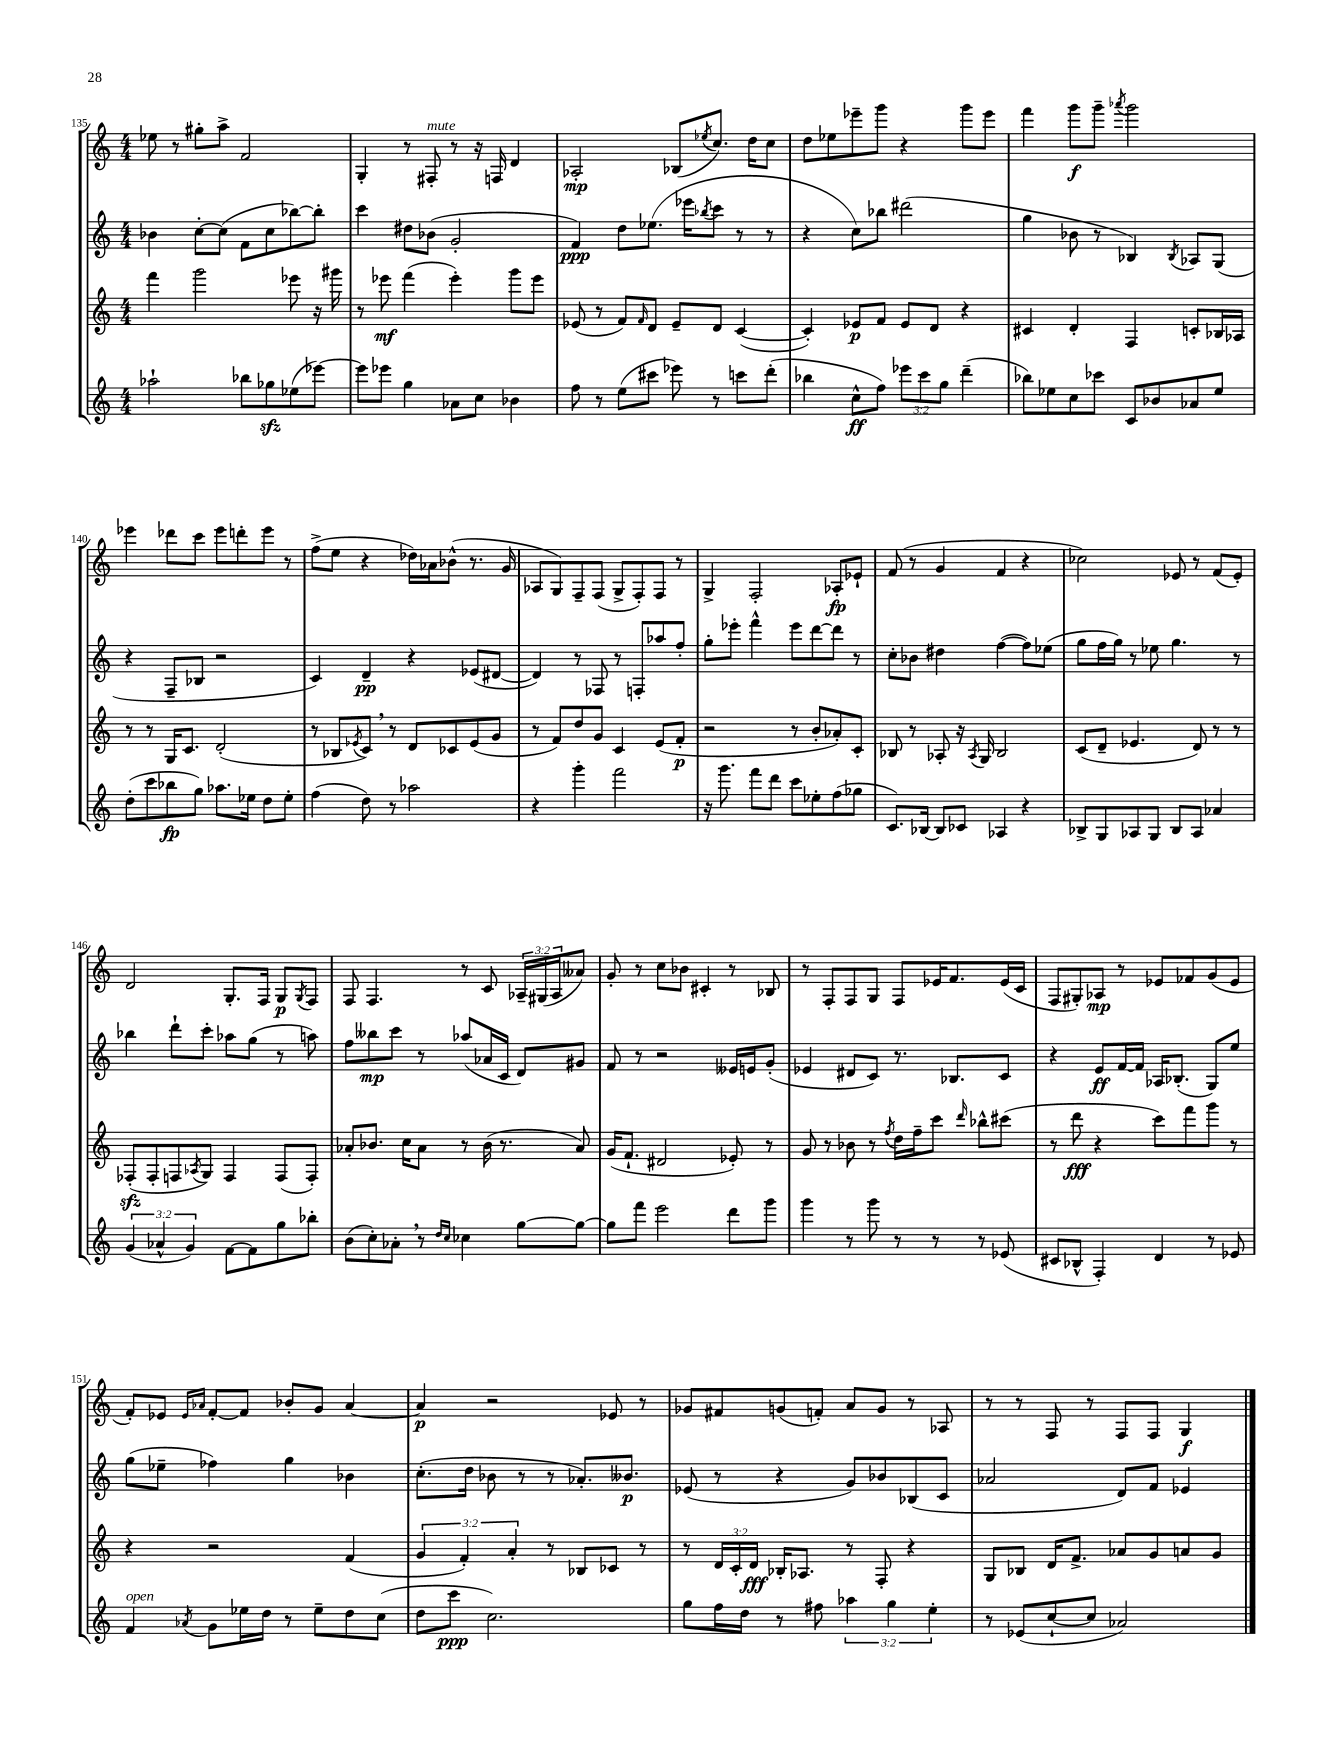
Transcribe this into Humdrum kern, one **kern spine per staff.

**kern	**kern	**kern	**kern
*staff4	*staff3	*staff2	*staff1
*clefG2	*clefG2	*clefG2	*clefG2
*k[]	*k[]	*k[]	*k[]
*M4/4	*M4/4	*M4/4	*M4/4
2aa-`\	4fff\	4b-\	8ee-\
.	.	.	8r
.	2ggg\	[8cc'\L	8gg#'\L
.	.	(8cc\]J	8aa^\J
8bb-\L	.	8f\L	2f/
8gg-\	.	8cc\	.
(8ee-\	8eee-\	[8bb-\)	.
[8eee-\J)	16r	8bb-'\]J	.
.	16ggg#\	.	.
=	=	=	=
8eee-\]L	8r	4ccc\	4G'/
8eee-\J	8eee-\	.	.
4gg\	(4fff\	8dd#\L	8r
.	.	(8b-\J	8F#'/
8a-\L	4eee-'\)	2g'/	8r
8cc\J	.	.	16r
.	.	.	16F/
4b-\	8ggg\L	.	4d/
.	8eee-\J	.	.
=	=	=	=
8ff\	(8e-/	4f/)	2A-'/
8r	8r	.	.
(8ee\L	8f/L)	8dd\L	.
.	16qqf/	.	.
8ccc#\J	8d/J	(8.ee-\J	.
8eee-\)	8e-~/L	.	(8B-/L
.	.	16eee-\LK	.
.	.	8qbb-/	8qee-/
8r	8d/J	8ccc\J	8.cc/J)
8ccc\L	([4c/	8r	.
.	.	.	16dd\LK
(8ddd'\J	.	8r	8cc\J
=	=	=	=
4bb-\	4c'/])	4r	8dd\L
.	.	.	8ee-\
8cc^^\L	8e-/L	8cc\L)	8eee-~\
8ff\J)	8f/J	8bb-\J	8ggg\J
12eee-\L	8e-/L	(2ddd#\	4r
12ccc\	.	.	.
.	8d/J	.	.
12gg\J	.	.	.
(4ddd~\	4r	.	8ggg\L
.	.	.	8eee-\J
=	=	=	=
8bb-\L)	4c#/	4gg\	4fff\
8ee-\	.	.	.
8cc\	4d'/	8b-\	8ggg\L
8ccc-\J	.	8r	8ggg~\J
.	.	.	8qaaa-/
8c/L	4F/	4B-/)	2ggg\
8b-/	.	.	.
.	.	8qB-/	.
8a-/	8c'/L	8A-/L	.
8ee-/J	16B-/L	(8G/J	.
.	16A-/JJ	.	.
=	=	=	=
(8dd'\L	8r	4r	4eee-\
8ccc\	8r	.	.
8bb-\	16G/LK	8F~/L	8ddd-\L
.	8.c/J	.	.
8gg\J)	.	8B-/J	8ccc\J
8.aa-\L	(2d'/	2r	8eee-\L
.	.	.	8ddd'\
16ee-\Jk	.	.	.
8dd\L	.	.	8eee-\J
8ee-'\J	.	.	8r
=	=	=	=
(4ff\	8r	4c/)	(8ff^\L
.	8B-/L	.	8ee\J
.	8qe-/	.	.
8dd\)	8c/J)	4d~/	4r
8r	8r	.	.
2aa-\	8d/L	4r	16dd-\LL)
.	.	.	16a-\J
.	8c-/	.	(8b-^^\J
.	(8e-/	(8e-/L	8.r
.	8g/J	[8d#/J	.
.	.	.	16g/
=	=	=	=
4r	8r	4d#/])	8A-/L
.	8f/L)	.	8G/)
4ggg'\	8dd/	8r	8F~/
.	8g/J	8F-/	(8F/J
2fff\	4c/	8r	8G^/L
.	.	8F'/L	8F'/)
.	(8e/L	8aa-/	8F/J
.	8f'/J	8ff'/J	8r
=	=	=	=
16r	2r	8gg'\L	4G^/
8.ggg\	.	.	.
.	.	8eee-'\J	.
8fff\L	.	4fff^^\	2F'/
8ddd\J	.	.	.
8ccc\L	8r	8eee-\L	.
8ee-'\	8b'/L	[8ddd\	.
(8ff\	8a-'/)	8ddd\]J	8A-'/L
8gg-\J	8c'/J	8r	8e-`/J
=	=	=	=
8.c/L)	8B-/	8cc'\L	(8f/
.	8r	8b-\J	8r
[16B-/Jk	.	.	.
8B-/]L	8A-'/	4dd#\	4g/
8c-/J	16r	.	.
.	8qA-/	.	.
.	16G/	.	.
4A-/	2B-/	([4ff\	4f/
4r	.	8ff\]L)	4r
.	.	(8ee-\J	.
=	=	=	=
8B-^/L	(8c/L	8gg\L	2cc-\)
8G/	8d~/J	16ff\L	.
.	.	16gg\JJ)	.
8A-/	4.e-/	8r	.
8G/J	.	8ee-\	.
8B-/L	.	4.gg\	8e-/
8A-/J	8d/)	.	8r
4a-/	8r	.	(8f/L
.	8r	8r	8e-'/J)
=	=	=	=
(6g/	(8F-'/L	4bb-\	2d/
.	8F-'/	.	.
6a-^^/	.	.	.
.	8F/	8ddd`\L	.
6g/)	.	.	.
.	8qA-/	.	.
.	8G/J)	8ccc'\J	.
[8f\L	4F/	8aa-\L	8.G'/L
8f\]	.	(8gg\J	.
.	.	.	16F/Jk
8gg\	(8F/L	8r	8G/L
.	.	.	8qG/
8bb-'\J	8F'/J)	8aa\)	8F/J
=	=	=	=
(8b\L	8a-'/L	8ff\L	8F/
8cc'\)	8.b-/J	8bb--\	4.F/
8a-'\J	.	8ccc\J	.
.	16cc\LK	.	.
8r	8a-\J	8r	.
16qqdd/LL	.	.	.
16qqcc/JJ	.	.	.
4cc-\	8r	(8aa-/L	8r
.	(16b-\	16a-/L	8c/
.	8.r	16c/JJ	.
[8gg\L	.	8d/L)	24A-~/LL
.	.	.	(24G#/
.	.	.	24A-/J
8gg\_J	8a-/)	8g#/J	8a--/J)
=	=	=	=
8gg\]L	(16g/LK	8f/	8g'/
.	8.f`/J	.	.
8fff\J	.	8r	8r
2eee\	2d#/	2r	8cc\L
.	.	.	8b-\J
.	.	.	4c#'/
8ddd\L	8e-'/)	16e--/LL	8r
.	.	16e/J	.
8ggg\J	8r	(8g'/J	8B-/
=	=	=	=
4ggg\	8g/	4e-/	8r
.	8r	.	8F'/L
8r	8b-\	8d#/L	8F/
8ggg\	8r	8c/J)	8G/J
.	8qff/	.	.
8r	16dd\LL	8.r	8F/L
.	16ff~\J	.	.
8r	8ccc\J	.	16e-/K
.	.	8.B-/L	8.f/
.	16qqddd/	.	.
8r	8bb-^^\L	.	.
(8e-/	(8ccc#\J	8c/J	(16e-/L
.	.	.	16c/JJ
=	=	=	=
8c#/L	8r	4r	8F/L
8B-^^/J	8ddd\	.	8G#'/)
4F'/)	4r	8e/L	8A-/J
.	.	[16f/L	8r
.	.	16f/]JJ	.
4d/	8ccc\L)	16A-/LK	8e-/L
.	.	(8.B-'/J	.
.	8fff\	.	8f-/
8r	8ggg\J	8G/L)	(8g/
8e-/	8r	8ee/J	8e-/J
=	=	=	=
4f/	4r	(8gg\L	8f'/L)
.	.	8ee-~\J	8e-/J
.	.	.	16qqe-/LL
8qa-/	.	.	16qqa-/JJ
8g\L	2r	4ff-\)	[8f'/L
16ee-\L	.	.	8f/]J
16dd\JJ	.	.	.
8r	.	4gg\	8b-'/L
8ee-~\L	.	.	8g/J
8dd\	(4f/	4b-\	[4a-/
(8cc\J	.	.	.
=	=	=	=
8dd\L	6g/	(8.cc'\L	4a-/]
8ccc\J	.	.	.
.	6f'/)	.	.
.	.	16dd\Jk	.
2.cc\)	.	8b-\	2r
.	6a'/	.	.
.	.	8r	.
.	8r	8r	.
.	8B-/L	8.a-'/L)	.
.	8c-/J	.	8e-/
.	.	8.b--/J	.
.	8r	.	8r
=	=	=	=
8gg\L	8r	(8e-/	8g-/L
16ff\L	24d/LL	8r	8f#/
.	24c'/	.	.
16dd\JJ	.	.	.
.	24d/JJ	.	.
8r	16B-'/LK	4r	(8g/
.	8.A-/J	.	.
8ff#\	.	.	8f'/J)
6aa-\	8r	8g/L)	8a/L
.	8F'/	8b-/	8g/J
6gg\	.	.	.
.	4r	(8B-/	8r
6ee'\	.	.	.
.	.	8c/J	8A-/
=	=	=	=
8r	8G/L	2a-/	8r
(8e-/L	8B-/J	.	8r
[8cc`/	16d/LK	.	8F/
.	8.f^/J	.	.
8cc/]J	.	.	8r
2a-/)	8a-/L	8d/L)	8F/L
.	8g/	8f/J	8F/J
.	8a/	4e-/	4G/
.	8g/J	.	.
==	==	==	==
*-	*-	*-	*-
